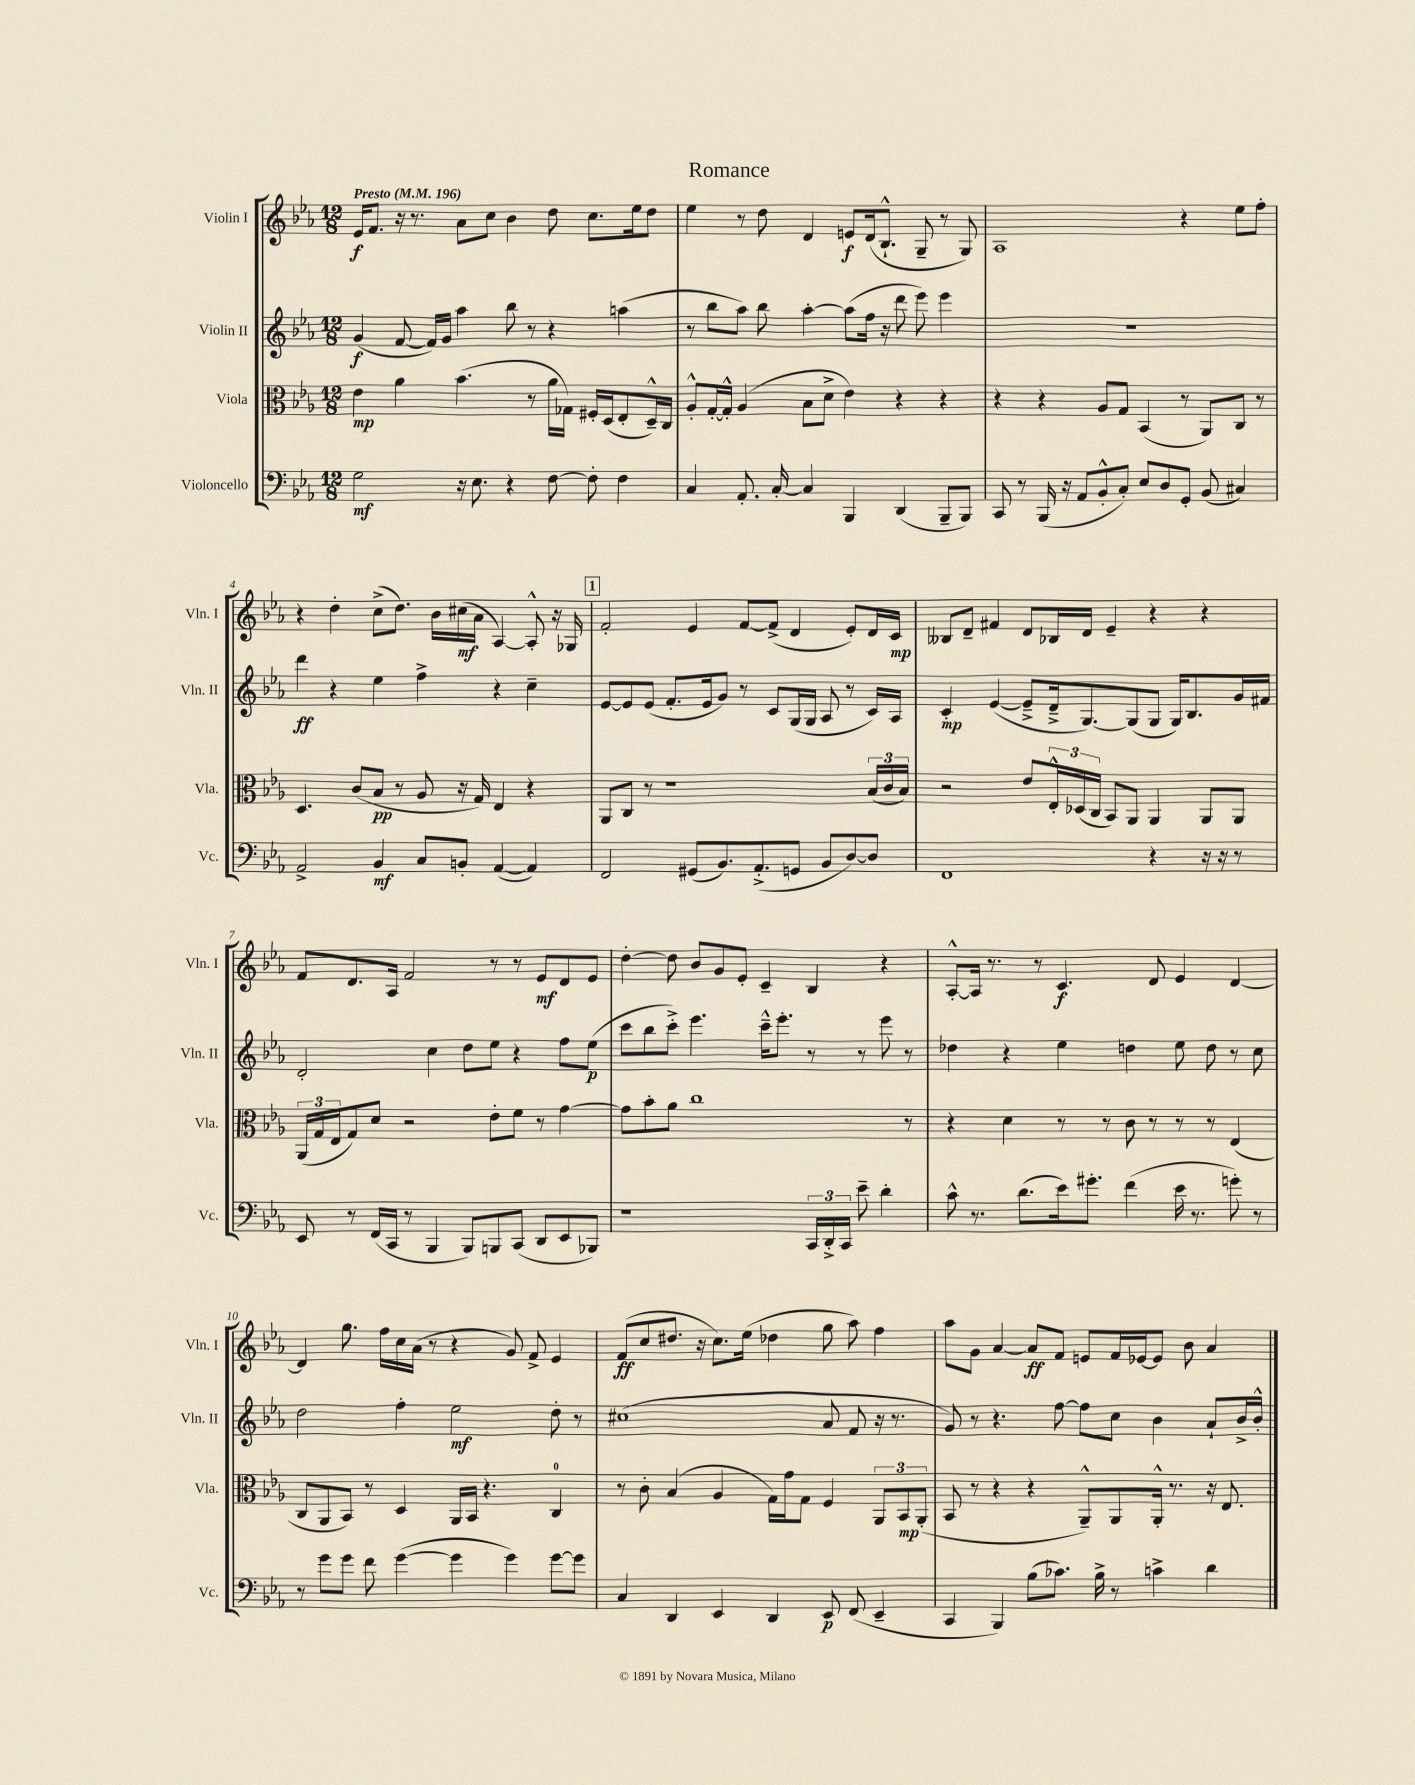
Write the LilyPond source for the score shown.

\header { title = "Romance" }
<<
\new StaffGroup <<
\new Staff = "s0" \with { instrumentName = "Violin I" shortInstrumentName = "Vln. I" } {
    \clef treble \key ees \major \numericTimeSignature \time 12/8 \tempo "Presto" 4 = 196
    ees'16\f f'8. r16 r8. aes'8 c''8 bes'4 d''8 c''8. ees''16 d''8 |
    ees''4 r8 d''8 d'4 e'8\f d'16( bes8.-!-^ g8-- r8 g8) |
    aes1 r4 ees''8 f''8-. |
    r4 d''4-. c''8->( d''8.) bes'16 cis''16\mf( aes'16 aes4~) aes8-.-^ r16 ges16 |
    \mark \markup { \box "1" } f'2-. ees'4 f'8~ f'8->( d'4 ees'8-.) d'16 c'16\mp |
    beses8 d'8-- fis'4 d'8 bes16 d'16 ees'4-- r4 r4 |
    f'8 d'8. aes16 f'2 r8 r8 ees'8\mf d'8 ees'8 |
    d''4~-. d''8 bes'8 g'8 ees'8-. c'4-- bes4 r4 |
    aes8~-.-^ aes16 r8. r8 c'4.\f d'8 ees'4 d'4~ |
    d'4 g''8. f''16 c''16 aes'16( r8 r4 g'8) f'8-> ees'4 |
    f'8\ff( c''8 dis''8. r16 c''8.) ees''16( des''4 g''8 aes''8) f''4 |
    aes''8 g'8 aes'4~ aes'8\ff f'8 e'8 f'16 ees'16~ ees'8 bes'8 aes'4 \bar "|." |
}
\new Staff = "s1" \with { instrumentName = "Violin II" shortInstrumentName = "Vln. II" } {
    \clef treble \key ees \major \numericTimeSignature \time 12/8
    g'4\f( f'8~ f'16) g'16 aes''4 bes''8 r8 r4 a''4( |
    r8 bes''8 aes''8) bes''8 aes''4~-. aes''8( f''16 r16 d'''8 ees'''8) ees'''4 |
    R1. |
    d'''4\ff r4 ees''4 f''4-> r4 c''4-- |
    \mark \markup { \box "1" } ees'8~ ees'8 ees'8( f'8.-. ees'16 g'8) r8 c'8 g16( g16 aes8 r8 c'16) aes16 |
    c'4-.\mp ees'4~( ees'8---> d'16---> g8.~) g8( g8 g16) bes8. g'16 fis'16 |
    d'2-. c''4 d''8 ees''8 r4 f''8 ees''8\p( |
    c'''8 bes''8 c'''8-.->) ees'''4. c'''16---^ ees'''8.-. r8 r8 ees'''8 r8 |
    des''4 r4 ees''4 d''4 ees''8 d''8 r8 c''8 |
    d''2 f''4-. ees''2\mf d''8-. r8 |
    cis''1( aes'8 f'8 r16 r8. |
    g'8) r8 r4. f''8~ f''8 c''8 bes'4 aes'8-! bes'16-> bes'16-.-^ \bar "|." |
}
\new Staff = "s2" \with { instrumentName = "Viola" shortInstrumentName = "Vla." } {
    \clef alto \key ees \major \numericTimeSignature \time 12/8
    ees'4\mp aes'4 bes'4.( r8 aes'16 ges16) fis16-. d16( ees8-. d16---^) c16 |
    aes8-.-^ g16~-. g16-.-^ aes4( bes8 d'8-> ees'4) r4 r4 |
    r4 r4 aes8 g8 bes,4( r8 aes,8) c8 r8 |
    d4. c'8( bes8\pp r8 aes8 r16 g16) ees4 r4 |
    \mark \markup { \box "1" } aes,8 c8 r8 r1 \tuplet 3/2 { bes16( c'16 bes16) } |
    r2 ees'8 \tuplet 3/2 { ees16-.-^ des16( c16 } bes,8) aes,8 aes,4 aes,8 aes,8 |
    \tuplet 3/2 { aes,16( g16 ees16 } g8) d'8 r2 ees'8-. f'8 r8 g'4~ |
    g'8 bes'8-. aes'8 c''1 r8 |
    r4 d'4 r8 r8 c'8 r8 r8 r8 ees4( |
    c8 aes,8 bes,8) r8 d4 aes,16 bes,16 r4. c4-0 |
    r8 c'8-. bes4( aes4 g16) g'16 g8 f4 \tuplet 3/2 { aes,8 bes,8\mp aes,8-.( } |
    bes,8 r8 r4 r4 aes,8---^) aes,8 aes,16-.-^ r8. r16 ees8. \bar "|." |
}
\new Staff = "s3" \with { instrumentName = "Violoncello" shortInstrumentName = "Vc." } {
    \clef bass \key ees \major \numericTimeSignature \time 12/8
    g2\mf r16 ees8. r4 f8~ f8-. f4 |
    c4 aes,8.-. c16~-. c4 bes,,4 d,4( bes,,8-- bes,,8) |
    c,8 r8 bes,,16( r16 aes,8 bes,8-.-^ c8-.) ees8 d8 g,8-. bes,8( cis4) |
    aes,2-> bes,4\mf c8 b,8-. aes,4~( aes,4) |
    \mark \markup { \box "1" } f,2 gis,8( bes,8.) aes,8.-.->( g,8 bes,8 d8~) d8 |
    f,1 r4 r16 r16 r8 |
    ees,8 r8 f,16( c,16 r8 bes,,4 bes,,8) b,,8 c,8( d,8 ees,8 bes,,8) |
    r1 \tuplet 3/2 { c,16 d,16-.-> c,16 } ees'8-- d'4-. |
    c'8-^ r8. d'8.( ees'16) gis'8.-. f'4( ees'16 r8. g'8-.) r8 |
    r8 g'8 g'8 f'8 g'4~( g'4 g'4) g'8~ g'8 |
    c4 d,4 ees,4 d,4 ees,8\p f,8( ees,4-- |
    c,4 bes,,4) bes8( ces'8.) bes16-> r8 c'4-> d'4 \bar "|." |
}
>>
>>
